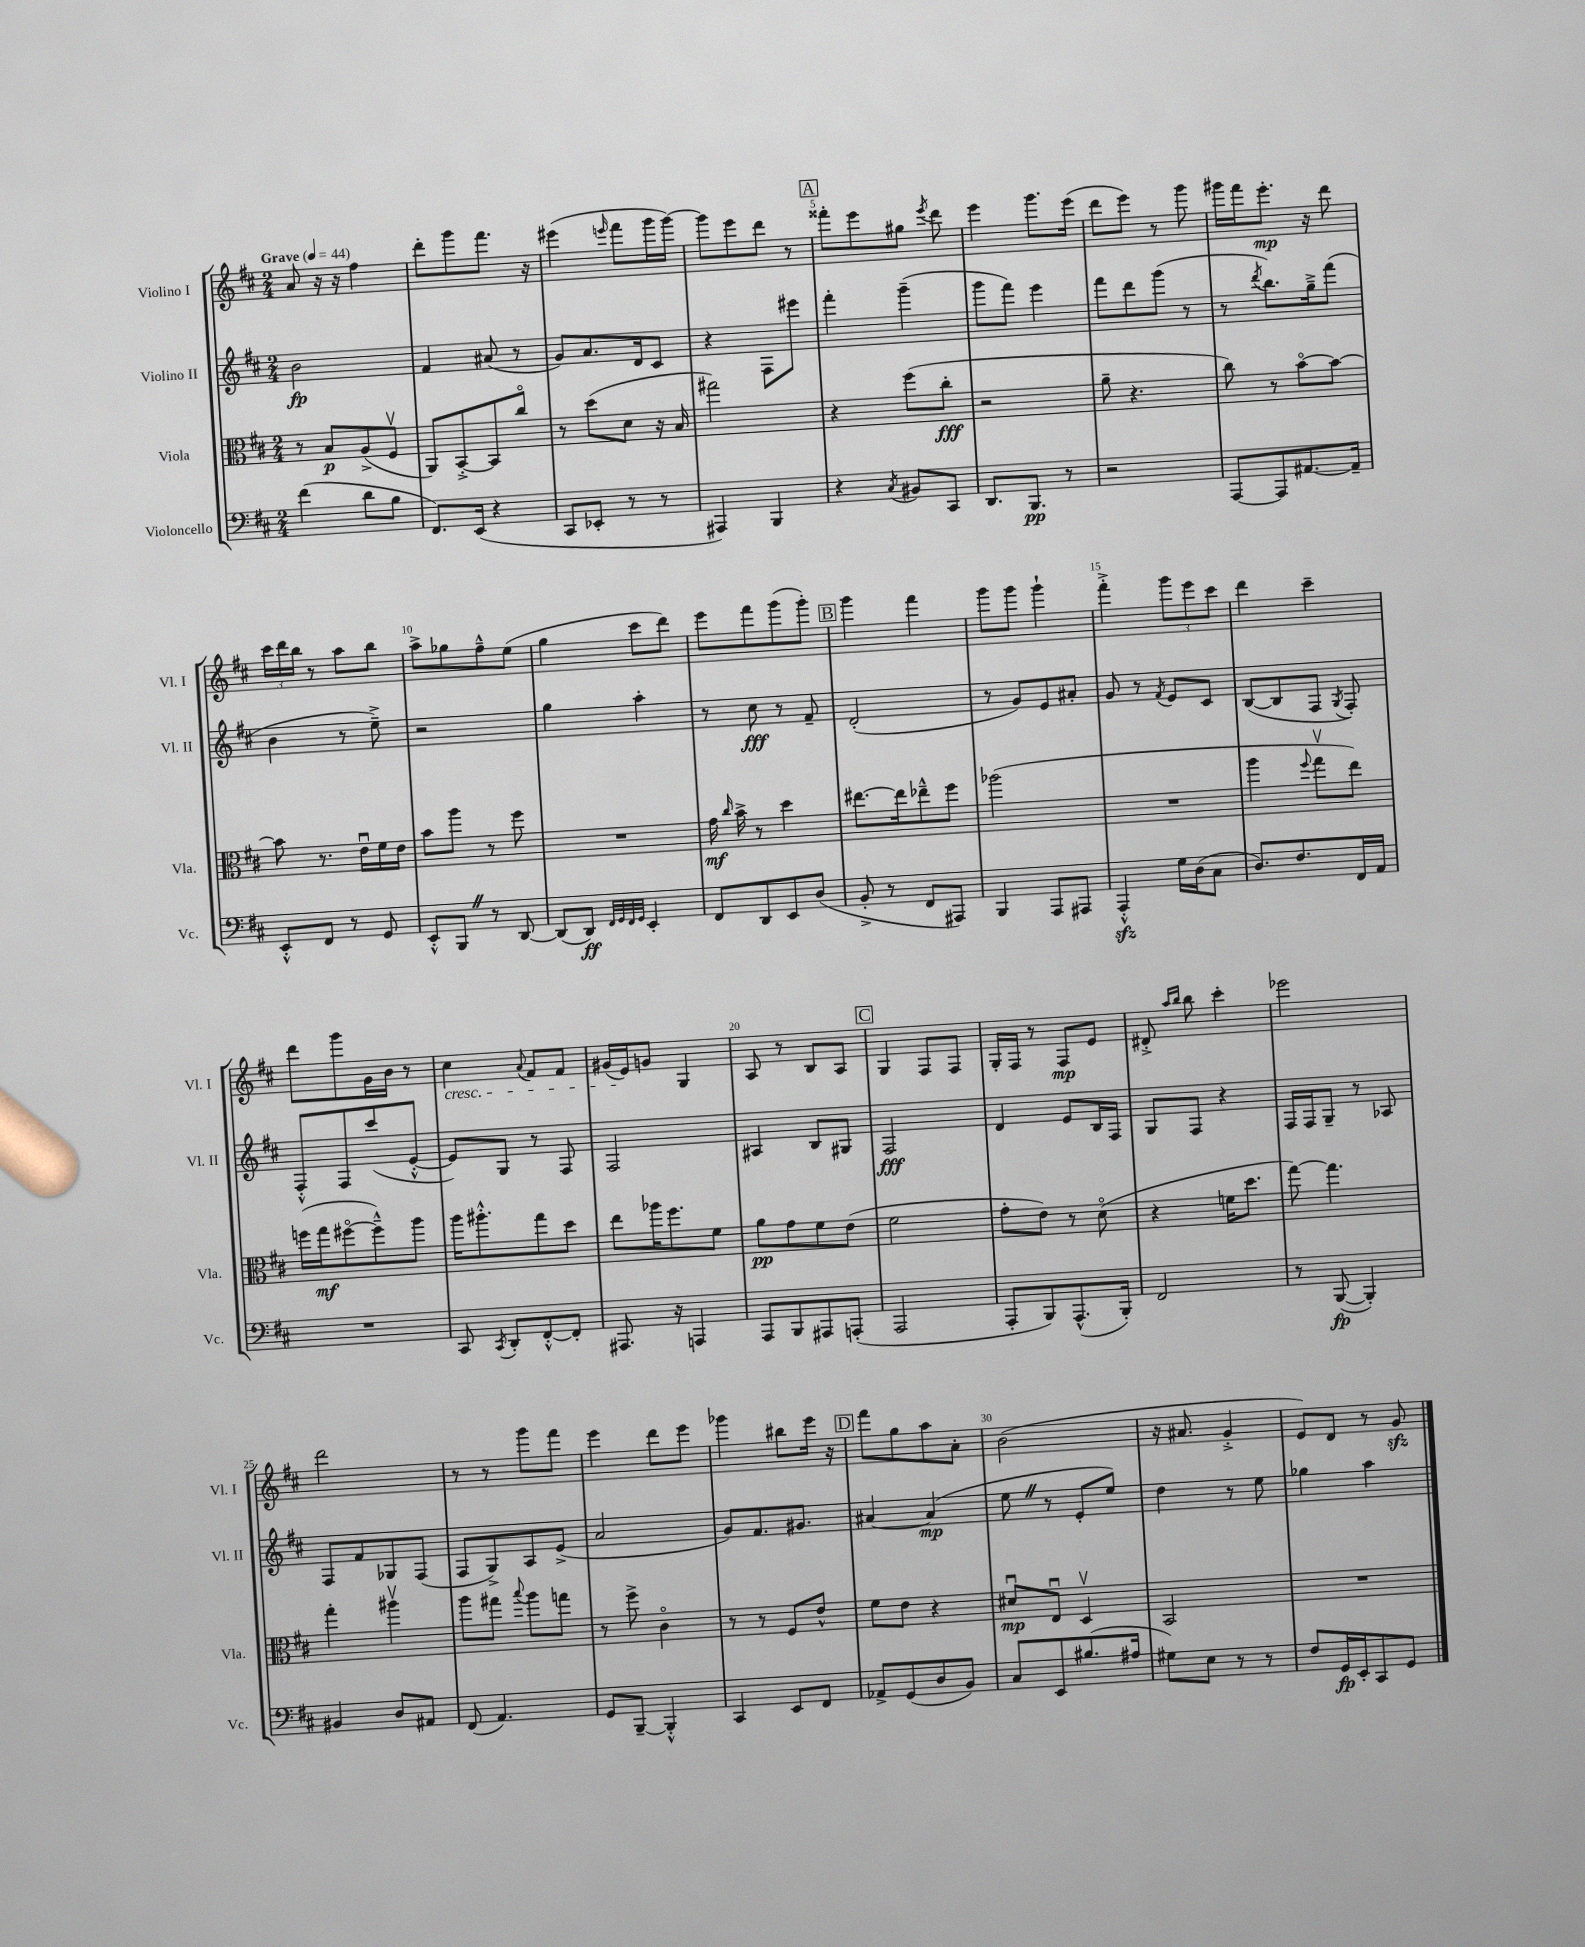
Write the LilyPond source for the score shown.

<<
\new StaffGroup <<
\new Staff = "s0" \with { instrumentName = "Violino I" shortInstrumentName = "Vl. I" } {
    \clef treble \key d \major \numericTimeSignature \time 2/4 \tempo "Grave" 4 = 44
    \autoBeamOff a'8 r16 r16 fis''4 |
    d'''8[-. g'''8 fis'''8.] r16 |
    eis'''4( \grace { e'''16 } fis'''8[ g'''16 g'''16]~) |
    g'''8[ e'''8 d'''8] r8 |
    \mark \markup { \box "A" } fisis'''8[-. e'''8 gis''8] \acciaccatura { e'''8 } d'''8 |
    e'''4 g'''8.[ e'''16]( |
    d'''8[ e'''8]) r8 g'''8 |
    gis'''16[ fis'''16 e'''8.]-.\mp r16 d'''8 |
    \tuplet 3/2 { cis'''16[ d'''16 b''16] } r8 a''8[ b''8] |
    a''8[-> ges''8 fis''8---^ e''8]( |
    g''4 cis'''8[ d'''8]) |
    e'''8[ fis'''8 g'''8( g'''8]-.) |
    \mark \markup { \box "B" } g'''4 fis'''4 |
    g'''8[ g'''8] g'''4-! |
    fis'''4-.-> \tuplet 3/2 { g'''8[ e'''8 cis'''8] } |
    d'''4 cis'''4-- |
    d'''8[ g'''8 g'16 b'16] r8 |
    cis''4\cresc \appoggiatura { a'8 } fis'8[ fis'8] |
    gis'16[( e'16\!) g'8] g4 |
    a8 r8 b8[ a8] |
    \mark \markup { \box "C" } g4 fis8[ fis8] |
    g16[-. fis16] r8 fis8[\mp e'8] |
    dis'8-.-> \grace { a''16[ b''16] } b''8 cis'''4-. |
    ees'''2 |
    d'''2 |
    r8 r8 g'''8[ fis'''8] |
    e'''4 d'''8[ e'''8] |
    ges'''4 bis''8[ e'''16] r16 |
    \mark \markup { \box "D" } fis'''8[ g''8 a''8 a'8]-. |
    b'2( |
    r16 ais'8. g'4-.-> |
    e'8[) d'8] r8 g'8\sfz \bar "|." |
}
\new Staff = "s1" \with { instrumentName = "Violino II" shortInstrumentName = "Vl. II" } {
    \clef treble \key d \major \numericTimeSignature \time 2/4
    \autoBeamOff b'2\fp |
    fis'4 ais'8( r8 |
    g'8[) a'8. d'16 cis'8] |
    r4 fis8[ eis'''8] |
    \mark \markup { \box "A" } fis'''4-. g'''4--( |
    g'''8[ fis'''8]) e'''4 |
    fis'''8[ d'''8 g'''8]( r8 |
    r8 \acciaccatura { d'''8 } b''8.[) g''16---> fis'''8]( |
    b'4 r8 e''8--->) |
    r2 |
    g''4 a''4-. |
    r8 cis''8\fff r8 fis'8-- |
    \mark \markup { \box "B" } d'2-.( |
    r8 g'8[) e'8 ais'8]-. |
    g'8 r8 \acciaccatura { fis'8 } e'8[ cis'8] |
    b8[~( b8 fis8] \acciaccatura { g8 } fis8-.) |
    fis8[-.-^ fis8 cis'''8( e'8]~-.-^ |
    e'8[) g8] r8 fis8 |
    fis2 |
    ais4 b8[ gis8] |
    \mark \markup { \box "C" } fis2\fff |
    d'4 e'8[ b16 fis16] |
    g8[ fis8] r4 |
    fis16[ fis16 g8]-- r8 aes8 |
    fis8[ fis'8 ges8 fis8]( |
    fis8[ g8->) a8 e'8]->( |
    a'2 |
    g'8[) fis'8. gis'8.] |
    \mark \markup { \box "D" } ais'4~ ais'4\mp( |
    e''8 \once \override BreathingSign.text = \markup { \musicglyph "scripts.caesura.straight" } \breathe r8 e'8[-. e''8]) |
    d''4 r8 e''8 |
    ges''4 a''4 \bar "|." |
}
\new Staff = "s2" \with { instrumentName = "Viola" shortInstrumentName = "Vla." } {
    \clef alto \key d \major \numericTimeSignature \time 2/4
    \autoBeamOff r8 b8[\p a8->( fis8]\upbow |
    a,8[) b,8~-.-> b,8 cis''8]\flageolet |
    r8 d''8[( d'8] r16 b16 |
    gis''2) |
    \mark \markup { \box "A" } r4 fis''8[( cis''8]-.\fff |
    r2 |
    a'8-- r4. |
    cis''8) r8 b'8[~\flageolet b'8]~ |
    b'8 r8. e'16[\downbow fis'16 e'16] |
    b'8[ a''8] r8 fis''8 |
    R2 |
    g'16\mf \grace { cis''16 } b'16-> r8 d''4 |
    \mark \markup { \box "B" } eis''8.[~ eis''16 ees''8---^ fis''8] |
    aes''2( |
    R2 |
    a''4 \appoggiatura { fis''8 } g''8[\upbow e''8]) |
    f''16[( g''16\mf fis''8~\flageolet fis''8---^) a''8] |
    a''16[ ais''8.-.-^ g''8 d''8] |
    e''8[ aes''16 fis''8. fis'8] |
    a'8[\pp g'8 fis'8 e'8]( |
    \mark \markup { \box "C" } fis'2 |
    g'8[-. e'8]) r8 d'8\flageolet( |
    r4 f'16[ d''8.] |
    g''8~) g''4. |
    g''4-. ais''4\upbow |
    a''8[ gis''8] \appoggiatura { b''8 } a''8[ g''8] |
    r8 fis''8-> cis'4\flageolet |
    r8 r8 fis8[ e'8]-^ |
    \mark \markup { \box "D" } fis'8[ e'8] r4 |
    dis'8[\downbow\mp e8]\downbow d4\upbow |
    b,2 |
    R2 \bar "|." |
}
\new Staff = "s3" \with { instrumentName = "Violoncello" shortInstrumentName = "Vc." } {
    \clef bass \key d \major \numericTimeSignature \time 2/4
    \autoBeamOff fis'4( d'8[ b8] |
    fis,8.[) e,16]( r4 |
    cis,8[ ees,8]-. r8 r8 |
    ais,,4) b,,4 |
    \mark \markup { \box "A" } r4 \acciaccatura { cis8 } bis,8[ cis,8] |
    d,8.[ b,,8.]\pp r8 |
    r2 |
    a,,8[~ a,,8 ais,8.~ ais,16]-- |
    e,8[-.-^ fis,8] r8 g,8 |
    e,8[-.-^ b,,8] \once \override BreathingSign.text = \markup { \musicglyph "scripts.caesura.straight" } \breathe r8 d,8~ |
    d,8[( d,8]\ff) \grace { fis,32[ g,32 fis,32 g,32] } e,4-. |
    fis,8[ d,8 e,8 d8]( |
    \mark \markup { \box "B" } b,8-.-> r8 fis,8[ ais,,8]) |
    b,,4 a,,8[ ais,,8] |
    a,,4-.-^\sfz g16[ d16( cis8] |
    d8.[) fis8. fis,16 a,16] |
    R2 |
    cis,8 \acciaccatura { cis,8 } d,8[-. fis,8~-.-^ fis,8]-. |
    ais,,8. r16 a,,4 |
    a,,8[ b,,8 ais,,8 a,,8]-.( |
    \mark \markup { \box "C" } a,,2 |
    a,,8[-. b,,8) a,,8.-^( b,,16]-.) |
    fis,2 |
    r8 b,,8~\fp( b,,4-.) |
    bis,4 d8[ ais,8] |
    fis,8( a,4.) |
    g,8[ b,,8]~-- b,,4-.-^ |
    cis,4 e,8[ fis,8] |
    \mark \markup { \box "D" } aes,8[-> g,8( d8 b,8]) |
    cis8[ e,8 bis8.( ais16] |
    gis8[) e8] r8 r8 |
    fis8[ g,16\fp e,16-. cis,8 g,8] \bar "|." |
}
>>
>>
\layout { \context { \Score \override BarNumber.break-visibility = ##(#f #t #t) barNumberVisibility = #(every-nth-bar-number-visible 5) } }
